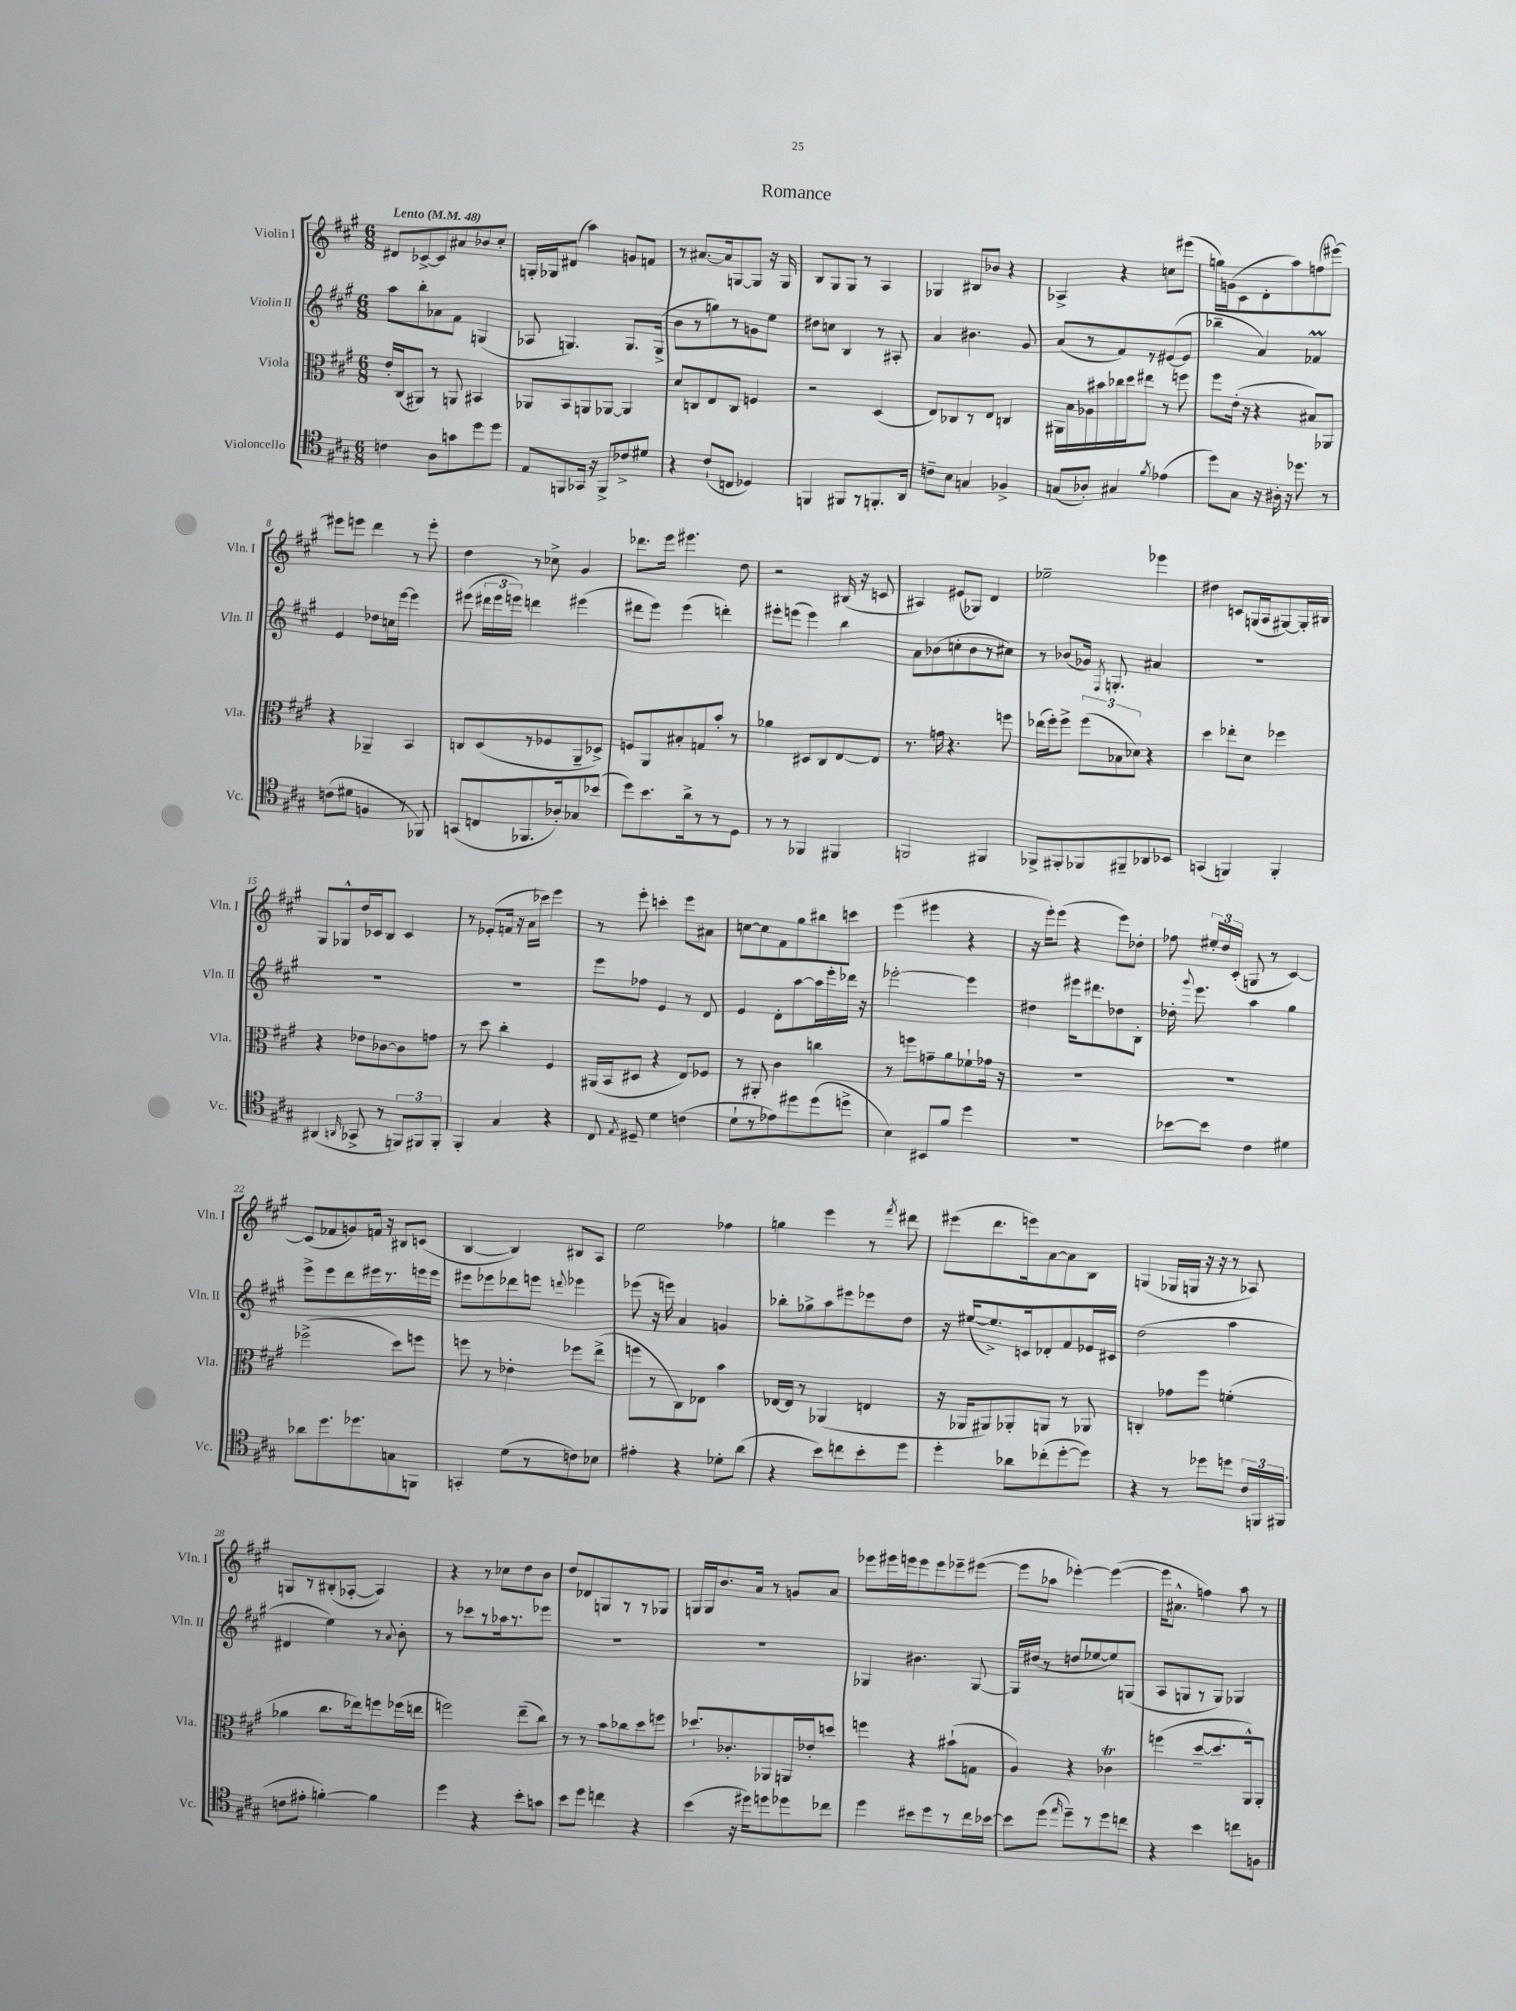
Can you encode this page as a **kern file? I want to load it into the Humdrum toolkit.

**kern	**kern	**kern	**kern
*part4	*part3	*part2	*part1
*staff4	*staff3	*staff2	*staff1
*I"Violoncello	*I"Viola	*I"Violin II	*I"Violin I
*I'Vc.	*I'Vla.	*I'Vln. II	*I'Vln. I
*clefC4	*clefC3	*clefG2	*clefG2
*k[f#c#g#]	*k[f#c#g#]	*k[f#c#g#]	*k[f#c#g#]
*M6/8	*M6/8	*M6/8	*M6/8
*MM48	*MM48	*MM48	*MM48
=1	=1	=1	=1
!	!	!	!LO:TX:a:B:t=Lento
4cn\	16e'/LL	8aa\L	8d#X/L
.	(16C#/J	.	.
.	8AA#X/J)	8bb'\	[8c-X^/
8A\L	8r	8a-X\	8c-/]
8gn\	8AAn/	8f#\J	8a#X/
8dd\	4BB#X/	(4Gn/	8b-X/
8dd\J	.	.	8cc#'/J
=2	=2	=2	=2
8E/L	8AA-X/L	8A-X/	16Gn'/LL
.	.	.	16G-X/J
8FFn/	8BB/	4.Gn/)	(8d#X/J
16GG-X/Jk	8AAn/	.	4aa\)
16r	.	.	.
8FF^/L	[8AA-X/J	.	.
8c-X^/	4AA-/]	8.G/L	8gn/L
8d#X/J	.	.	8fn/J
.	.	(16G^/Jk	.
=3	=3	=3	=3
4r	8d/L	8b\L	8r
.	8Cn/	8r	[8.a#X/L
(8c#`/L	8E/	8ggn\)	.
.	.	.	16a#/k]
8Cn/J	8C/J	8r	[8Gn/
4D-X/)	4Fn/	8gn\	8G/J]
.	.	8ee\J	16r
.	.	.	16G/
=4	=4	=4	=4
4FFn/	2r	8dd#X\L	8B/L
.	.	8ccn\J	8G#/
8FF#X/L	.	4B/	8G#/J
8r	.	.	8r
8.FFn'/	(4D/	8r	4A/
.	.	8A#X'/	.
16AA/Jk	.	.	.
=5	=5	=5	=5
8cn~\L	8E/L)	4a/	4G-X/
8B\J	8C-X/	.	.
4Gn/	8r	4.b#X\	8B#X/L
.	8E/J	.	8b-X/J
4F-X^/	4Cn/	.	4r
.	.	8g#/	.
=6	=6	=6	=6
(8Gn/L	16AA#X\LL	(8a/L	4A-X^/
.	16B\	.	.
8A-X'/J)	16A-X\	8r	.
.	16b#X\	.	.
4G#X/	16cc-X\	8f#/)	4r
.	16dd\J	.	.
.	8ee#X\J	8r	.
8qf#/	.	.	.
(4e-X\	8r	([8e#X/	8ccn\L
.	8ffn\	8e#/J]	(8eee#X\J
=7	=7	=7	=7
8dd\L)	8ff#\L	4bb-X~\	16ggn\LL)
.	.	.	(16gn\J
8G#\J	(16e'\Jk	.	8c#\
.	16r	.	.
16r	4r	4a/)	8d'\
16A#X'\	.	.	.
16r	.	.	8aa\)
8.dd-X\	.	.	.
.	8B#X/L)	4f-XM/	(8ffn\
8r	8AA-X/J	.	[8eee#X\J)
!!LO:LB:g=z
=8	=8	=8	=8
(8cn\L	4r	4e/	8eee#X\L]
8d#X\J	.	.	8eeen\J
4Fn/	4AA-X~/	8dd-X\L	4ddd\
.	.	16ccn\L	.
.	.	[16eee\JJ	.
8r	4BB/	4eee\]	8r
8FF-X/)	.	.	8eee'\
=9	=9	=9	=9
(8GGn/L	8Cn/L	(8eee#X\	4dd\
8Cn/	(8D/	24ddd#X\LL	.
.	.	24eee#\	.
.	.	24eeen\JJ)	.
8.FF-X/	8r	4dddn\	8r
.	8F-X/	.	8cc-X^\
16A-X'/k)	.	.	.
8G-X/	8AA~/	(4eee#X\	4g#/
(8b-X/J	8D-X^/J)	.	.
=10	=10	=10	=10
8dd\L)	8Fn/L	8ddd#X\L	8.ddd-X\L
8.b\	8AA/	8eee\J)	.
.	.	.	16eee\Jk
.	8B#X'/	(4eee\	4.eee#X\
16a^\k	.	.	.
8r	8Gn/	.	.
8r	8b'/J	4dddn'\)	.
8D\J	8r	.	8dd\
=11	=11	=11	=11
8r	4a-X\	8eee#X'\L	2r
8r	.	(8eeen\J	.
4FF-X/	8D#X/L	4eee\)	.
.	8C#/	.	.
4FF#X/	[8E/	4bb\	(16B#X/
.	.	.	16r
.	8E/J]	.	8cn/
=12	=12	=12	=12
2FFn/	8.r	8a\L	4A#X/)
.	.	(8b-X\	.
.	16gn\	.	.
.	4.r	8ccn'\	(8e#X/L
.	.	8b-\	8G-X/J)
4FF#X/	.	8r	4d/
.	8ffn\	8cc#X\J)	.
=13	=13	=13	=13
8FF-X^/L	(16ee-X\LL	8r	2ee-X~\
.	16ff#'\J)	.	.
8FF#X'/	8ff#^\J	(8b-X/L	.
8FF-X/	(12ff#\L	16g-X/Jk)	.
.	.	8qF#/	.
.	.	8.Gn'/	.
.	12B-X\	.	.
8FF#X~/	.	.	.
.	12d-X\J)	.	.
8AA-X/	4r	4a#X/	4eee-X\
8BB-X/J	.	.	.
=14	=14	=14	=14
(4GGn/	4dd\	2.r	4dd#X\
4FFn/)	8ee-X'\L	.	8cn/L
.	8d\J	.	(16Gn/L
.	.	.	16A/J
4FF'/	4ff-X\	.	[8G#X/)
.	.	.	16G#'/L]
.	.	.	16B#X/JJ
!!LO:LB:g=z
=15	=15	=15	=15
(4AA#X/	4r	2.r	8G#/L
.	.	.	8G-X^^/
16qqAAn/	.	.	.
8GG-X^/	8e-X\L	.	16dd/L
.	.	.	16c-X/J
8r	[8c-X\	.	8B/J
12FFn/L)	8c-\]	.	4c-/
12FF#X/	.	.	.
.	8gn\J	.	.
12FF#'/J	.	.	.
=16	=16	=16	=16
4FF#'/	8r	2.r	8r
.	8dd\	.	(8e-X'/L
4G#/	4cc#'\	.	16fn/Jk
.	.	.	16r
.	.	.	16a\LL
.	.	.	16ccc-X\JJ)
4r	4F#/	.	4eee\
=17	=17	=17	=17
8C#/	(16AA#X/LL	8eee\L	8r
.	16BB/J	.	.
8qE/	.	.	.
8D#X~/	8D#X/J	8ff-X\J	8eee'\
4d\	4r	4e/	4cccn'\
(4cn\	8E/L)	8r	8eee\L
.	8F-X/J	8d/	8a#X\J
=18	=18	=18	=18
8d`\L	8r	4e/	[8ccn\L
8r	8AA#X'/	.	8cc\]
8e-X\)	4c#\	8d'\L	8f#\
8dd#X\	.	[8aa\	8gg#\
(8dd#\	4ccn\	16aa\L]	8bb#X\
.	.	16eee'\	.
8ddn^\J	.	16ddd-X\JJ	8cccn\J
.	.	16r	.
=19	=19	=19	=19
4B\)	8r	[2eee-X'\	(4eee\
.	8ffn\L	.	.
8BB#X/L	8gn~\	.	4eee#X\
8f#/J	8a\	.	.
4dd\	8f-X`\	4eee-\]	4r
.	16g-X\Jk	.	.
.	16r	.	.
=20	=20	=20	=20
2.r	2.r	4dd#X\	16r
.	.	.	16eee'\KL)
.	.	.	(8eee\J
.	.	16eee#X\KL	4r
.	.	8.ddd#X\	.
.	.	8dd-X\	8eee\L)
.	.	8B'\J	8dd-X'\J
=21	=21	=21	=21
[8b-X\L	2.r	16dd-X'\	8ff-X\
.	.	8qqggg#/	.
.	.	8.eee\	.
8b-\J]	.	.	24ee#X'/LL
.	.	.	24dd/
.	.	.	(24c#'/JJ
4c#\	.	4aa\	8Gn/
.	.	.	8r
4d#X\	.	4gg#\	[4c#/)
!!LO:LB:g=z
=22	=22	=22	=22
8a-X\L	(2ff-X^\	8eee^\L	(8c#/L]
8.dd\	.	8eee\	8f-X/
.	.	8ddd\	8gn/)
8.dd-X\	.	.	.
.	.	16eee#X\L	16fn/Jk
.	.	8.r	16r
8Gn\	8dd\L)	.	8B#X/L
8FFn\J	8ffn\J	16eeen\	(8cn/J
.	.	16eee\JJ	.
=23	=23	=23	=23
4GGn'/	8ffn\	8eee#X\L	[4B/
.	8r	8eee-X\	.
(8d\L	4e-X'\	8ddd-X\	4B/])
8r	.	8eeen\J	.
.	.	8qqdddn/	.
8cn\)	8ff-X\L	4eee-X\	8B#X/L
8B-X\J	(8ee^\J	.	8A/J
=24	=24	=24	=24
4e#X'\	8ffn\L	(8eee-X\	2ee\
.	8r	16r	.
.	.	16eeen\)	.
4r	8C#\)	4a/	.
.	8E-X\J	.	.
8d-X'\L	4b\	4gn/	4ff-X\
(8a\J	.	.	.
=25	=25	=25	=25
4r	[16E-X/LL	8bb-X'\L	4ggn\
.	16E-/JJ]	.	.
.	8r	8gg-X^\	.
8b\L)	(4AA-X/	8aa\	4eee\
8ccn\	.	8eee#X\	.
8b'\	4En/	8eee-X\	8r
.	.	.	8qfff#/
8dd\J	.	8dd\J	8ddd#X\
=26	=26	=26	=26
4dd'\	16r	16r	(8eee#X\L
.	16AA-X/KL	([16ee#X/KL	.
.	8AA#X/)	8.ee#^/])	8.ddd\
8a-X\L	8AA-X'/	.	.
.	.	16cn/k	16eeen\k)
(8cc-X'\	8AAn/J	8d-X'/	[8a\
[8dd'\	8r	8f#/	8a\]
8dd\J])	8AA-X/	16e-X/L	8B\J
.	.	16c#X/JJ	.
=27	=27	=27	=27
4r	4Cn'/	(2dd\	(4Gn/
8r	8g-X\L	.	16G-X/LL
.	.	.	16Gn/JJ
8dd-X\L	8ff#\J	.	16r
.	.	.	16r
8ddn\J	(4fn'\	4aa\	8r
24c#/LL	.	.	8A-X/)
24FFn/	.	.	.
(24FF#X/JJ	.	.	.
!!LO:LB:g=z
=28	=28	=28	=28
8cn\L	4a-X\	4d#X/	8Gn/L
8e#X'\J	.	.	8r
[4fn'\)	8.cc#\L	4ee\)	(8B#X'/
.	.	.	[8A-X'/J
.	16ee-X\k)	.	.
4f\]	8ffn\	8r	4A-/])
.	.	8qqa/	.
.	(16ff-X\L	8b'\	.
.	16een\JJ	.	.
=29	=29	=29	=29
4dd\	2ffn\)	8r	4r
.	.	8ccc-X\L	.
4r	.	8r	8r
.	.	16aa-X\k	8cc-X\L
.	.	8.r	.
8b'\L	(8ee~\L	.	8dd\
8gn\J	8cc#\J)	8eee-X\J	8b\J
=30	=30	=30	=30
8b\L	8r	2.r	8dd/L
8dd\J	8r	.	8d-X/
4ccn\	8b\L	.	8Gn/
.	8cc-X\	.	8r
4r	8dd\	.	8r
.	8ffn\J	.	8G-X/J
=31	=31	=31	=31
(4b\	8.dd-X`/L	2.r	16Gn/LL
.	.	.	16G/J
.	.	.	8.b/
.	8.c-X'/	.	.
16r	.	.	.
16dd#X\KL)	.	.	16a/Jk
8ddn\	8AA-X/	.	8r
8dd-X\	16AAn/L	.	8gn/L
.	16e-X'/J	.	.
8cc-X\J	8ddn/J	.	8a/J
=32	=32	=32	=32
4dd\	4ffn\	4G-X/	8eee-X\L
.	.	.	16eee#X\L
.	.	.	16eeen\J
8b#X\L	4r	4.b#X\	8eee\
8dd\	.	.	8eee\
8r	(8b#X`\L	.	8eee-X~\
16cc#\L	8Gn\J	[8G-/	([8eee#X\J
[16b-X\JJ	.	.	.
=33	=33	=33	=33
8b-\L]	4A/)	16G-/LL]	8eee#\L]
.	.	(16dd#X/JJ	.
(8dd\J	.	8r	8aa-X\J
16qqee/	.	.	.
8dd~\L)	4r	8ddn/L	[4eee-X'\)
8r	.	[8ee-X/	.
8dd\	4c-XT\	8ee-/])	(4eee-\_
8ccn\J	.	(8Gn/J	.
=34	=34	=34	=34
4r	(4ffn\	8A/L	16eee-\KL]
.	.	.	8.a#X^^\J
.	.	8Gn/	.
4b\	[8dd~/L	8r	4ffn\)
.	8.dd/]	8G/J)	.
8ccn\L	.	4G-X/	8aa\
.	16AA^^/k)	.	.
8Fn\J	8AA'/J	.	8r
==	==	==	==
*-	*-	*-	*-
